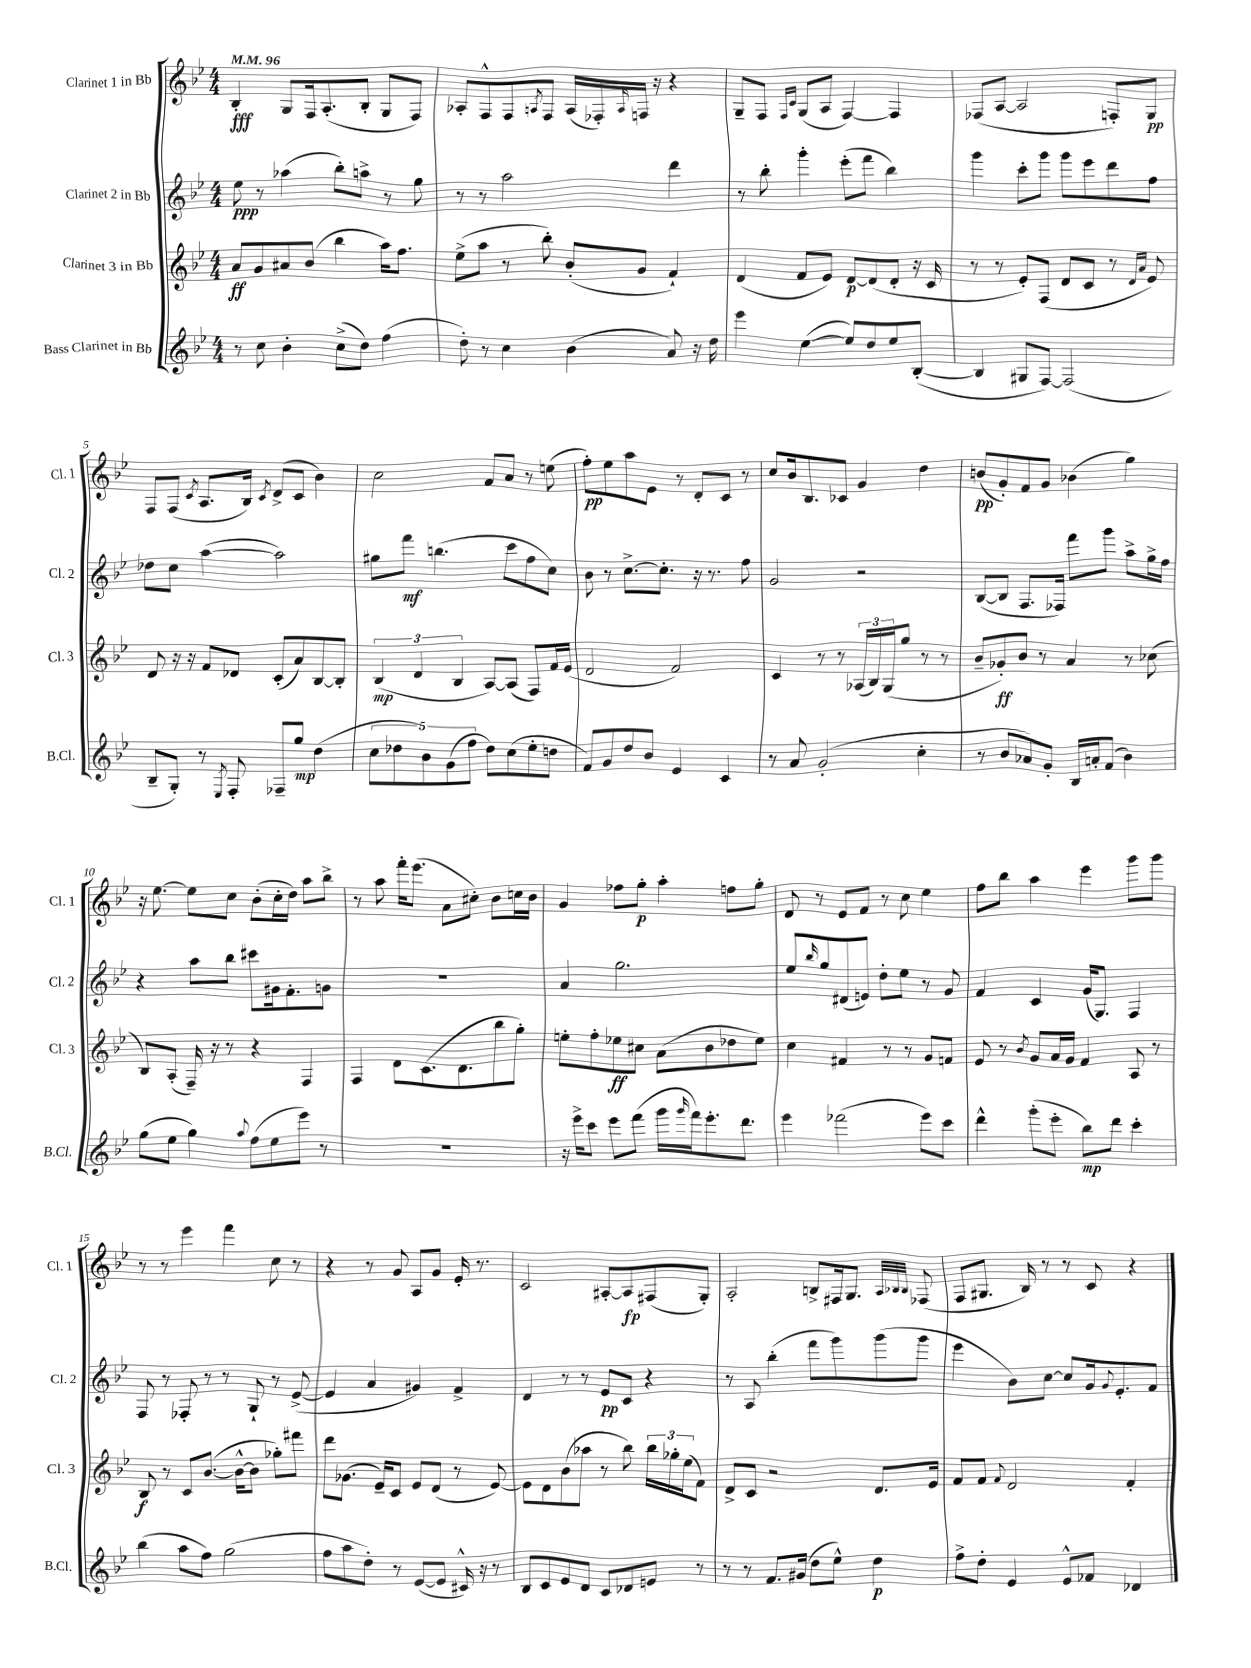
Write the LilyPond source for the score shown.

<<
\new StaffGroup <<
\new Staff = "s0" \with { instrumentName = "Clarinet 1 in Bb" shortInstrumentName = "Cl. 1" } {
    \clef treble \key bes \major \numericTimeSignature \time 4/4 \tempo 4 = 96
    bes4-.\fff g8 f16 a8.-.( bes8-. g8 f8) |
    aes8-. f8-^ f8 \acciaccatura { a8 } f8 a16( fes16-.) \grace { a16 } f16 r16 r4 |
    g8-- f8 \grace { f16 c'16 } g8( a8 f4~) f4 |
    fes8( a8~ a2 f8-.) g8\pp |
    f8 f8( \acciaccatura { c'8 } a8. bes16) \acciaccatura { c'8 } d'8->( c'8 bes'4) |
    c''2 f'8 a'8 r8 e''8( |
    f''8-.\pp) ees''8 a''8 ees'8 r8 d'8-. c'8 r8 |
    c''8 bes'16 bes8. ces'8 g'4 d''4 |
    b'8\pp( g'8-.) f'8 g'8 bes'4( g''4) |
    r16 ees''8.~ ees''8 c''8 bes'8-.( c''16-. d''16) a''8 bes''8-> |
    r8 a''8 f'''16-. ees'''8.( a'8 cis''8-.) bes'8 c''16 bes'16 |
    g'4 fes''8 g''8-.\p a''4-. f''8 g''8-. |
    d'8 r8 ees'8 f'8 r8 c''8 ees''4 |
    f''8 bes''8 a''4 ees'''4 g'''8 g'''8 |
    r8 r8 ees'''4 f'''4 c''8 r8 |
    r4 r8 g'8 a8 g'8 ees'16-. r8. |
    c'2 ais8~-. ais8\fp fis8( g8-.) |
    a2-. b8-> fis16 g8. \grace { a32 bes32 bes32 } fes8( |
    f8 gis8. bes16) r8 r8 c'8 r4 \bar "|." |
}
\new Staff = "s1" \with { instrumentName = "Clarinet 2 in Bb" shortInstrumentName = "Cl. 2" } {
    \clef treble \key bes \major \numericTimeSignature \time 4/4
    ees''8\ppp r8 aes''4( bes''8-.) a''8-> r8 g''8 |
    r8 r8 a''2 d'''4 |
    r8 bes''8-. g'''4-. ees'''8-.( f'''8 bes''4) |
    g'''4 c'''8-. g'''8 g'''8 ees'''8 d'''8 f''8 |
    des''8 c''8 a''4~( a''2) |
    gis''8 f'''8\mf b''4.( c'''8 f''8 c''8) |
    bes'8 r8 c''8.~-> c''8.-. r16 r8. f''8 |
    g'2 r2 |
    bes8~( bes8 f8. fes16) f'''8 g'''8 a''8-> g''16-> f''16 |
    r4 a''8 bes''8 cis'''8 gis'16 f'8.-. g'8 |
    R1 |
    a'4 g''2. |
    ees''8 \grace { bes''16 } g''8 dis'8( e'8) d''8-. ees''8 r8 g'8 |
    f'4 c'4 g'16( g8.) f4 |
    f8 r8 fes8-. r8 r8 g8-! r8 ees'8~->( |
    ees'4 a'4 gis'4) f'4-> |
    d'4 r8 r8 ees'8\pp c'8 r4 |
    r8 a8 bes''4-.( f'''8 g'''8) g'''8( g'''8 |
    ees'''4 bes'8) c''8~ c''8 g'16 \appoggiatura { g'8 } ees'8.-. f'8 \bar "|." |
}
\new Staff = "s2" \with { instrumentName = "Clarinet 3 in Bb" shortInstrumentName = "Cl. 3" } {
    \clef treble \key bes \major \numericTimeSignature \time 4/4
    a'8\ff g'8 ais'8 bes'8( bes''4 a''16) f''8. |
    ees''8->( a''8 r8 bes''8-.) bes'8-.( g'8 f'4-!) |
    d'4( f'8 ees'8) d'8~\p d'8( d'8-. r16 c'16 |
    r8 r8 ees'8-.) f8( d'8 c'8 r8 \grace { d'16 a'16 } ees'8) |
    d'8 r16 r16 f'8 des'8 c'8-.( a'8) bes8~ bes8-. |
    \tuplet 3/2 { bes4\mp( d'4 bes4 } a8~) a8( f8) f'16 ees'16( |
    d'2 f'2) |
    c'4 r8 r8 \tuplet 3/2 { aes16( bes16) g16( } g''8 r8 r8 |
    bes'8-- ges'8-.\ff) bes'8 r8 a'4 r8 ces''8( |
    bes8) a8-.( f16--) r16 r8 r4 f4 |
    f4 d'8 c'8.( d'8. bes''8 g''8-.) |
    e''8-. f''8-. ees''8\ff cis''8 a'8( bes'8 des''8 ees''8) |
    c''4 fis'4 r8 r8 g'8 f'8 |
    ees'8 r8 \acciaccatura { bes'8 } g'8 a'16 g'16 f'4 a8 r8 |
    bes8\f r8 c'8 bes'8.~( bes'16~-^ bes'8 ges''8-.) fis'''8 |
    d'''8 ges'8.( ees'16--) c'8 ees'8 d'8( r8 ees'8~) |
    ees'8 d'8 bes'8( aes''8 r8 bes''8) \tuplet 3/2 { bes''16 ges''16-. ees''16( } f'8) |
    d'8-> c'8 r2 d'8. ees'16 |
    f'8 f'8 \appoggiatura { f'8 } d'2 f'4-. \bar "|." |
}
\new Staff = "s3" \with { instrumentName = "Bass Clarinet in Bb" shortInstrumentName = "B.Cl." } {
    \clef treble \key bes \major \numericTimeSignature \time 4/4
    r8 c''8 bes'4-. c''8->( d''8) f''4( |
    d''8-.) r8 c''4 bes'4( a'8) r16 d''16 |
    ees'''4 ees''4~( ees''8) d''8 ees''8 bes8~-.( |
    bes4 gis8 f8~) f2( |
    bes8-- g8-.) r8 \acciaccatura { ees8 } f8-. fes8-- g''8\mp d''4( |
    \tuplet 5/4 { c''8 des''8 bes'8) g'8( f''8 } des''8) c''8( ees''8-. d''8 |
    f'8) g'8 d''8 bes'8 ees'4 c'4 |
    r8 a'8 g'2-.( c''4-. |
    r8 bes'8 aes'8) g'8-. bes16 a'16-. f'8( bes'4) |
    g''8( ees''8 g''4) \appoggiatura { a''8 } f''8( ees''8 ees'''8) r8 |
    R1 |
    r16 ees'''16-> c'''8 ees'''8 f'''8( g'''16 \grace { g'''16 } f'''16) ees'''8.-. d'''8. |
    ees'''4 fes'''2( ees'''8) c'''8 |
    d'''4-^ g'''8-.( ees'''8-. bes''8\mp) d'''8 c'''4-. |
    bes''4( a''8 f''8) g''2( |
    f''8 a''8 d''8-.) r8 ees'8~( ees'8 cis'16-^) r16 r8 |
    bes8 c'8 ees'8 d'8 c'8 des'8 e'8 r8 |
    r8 r8 f'8. gis'16( d''8 ees''8-^) d''4\p |
    f''8-> d''8-. ees'4 ees'8-^ fes'8 des'4 \bar "|." |
}
>>
>>
